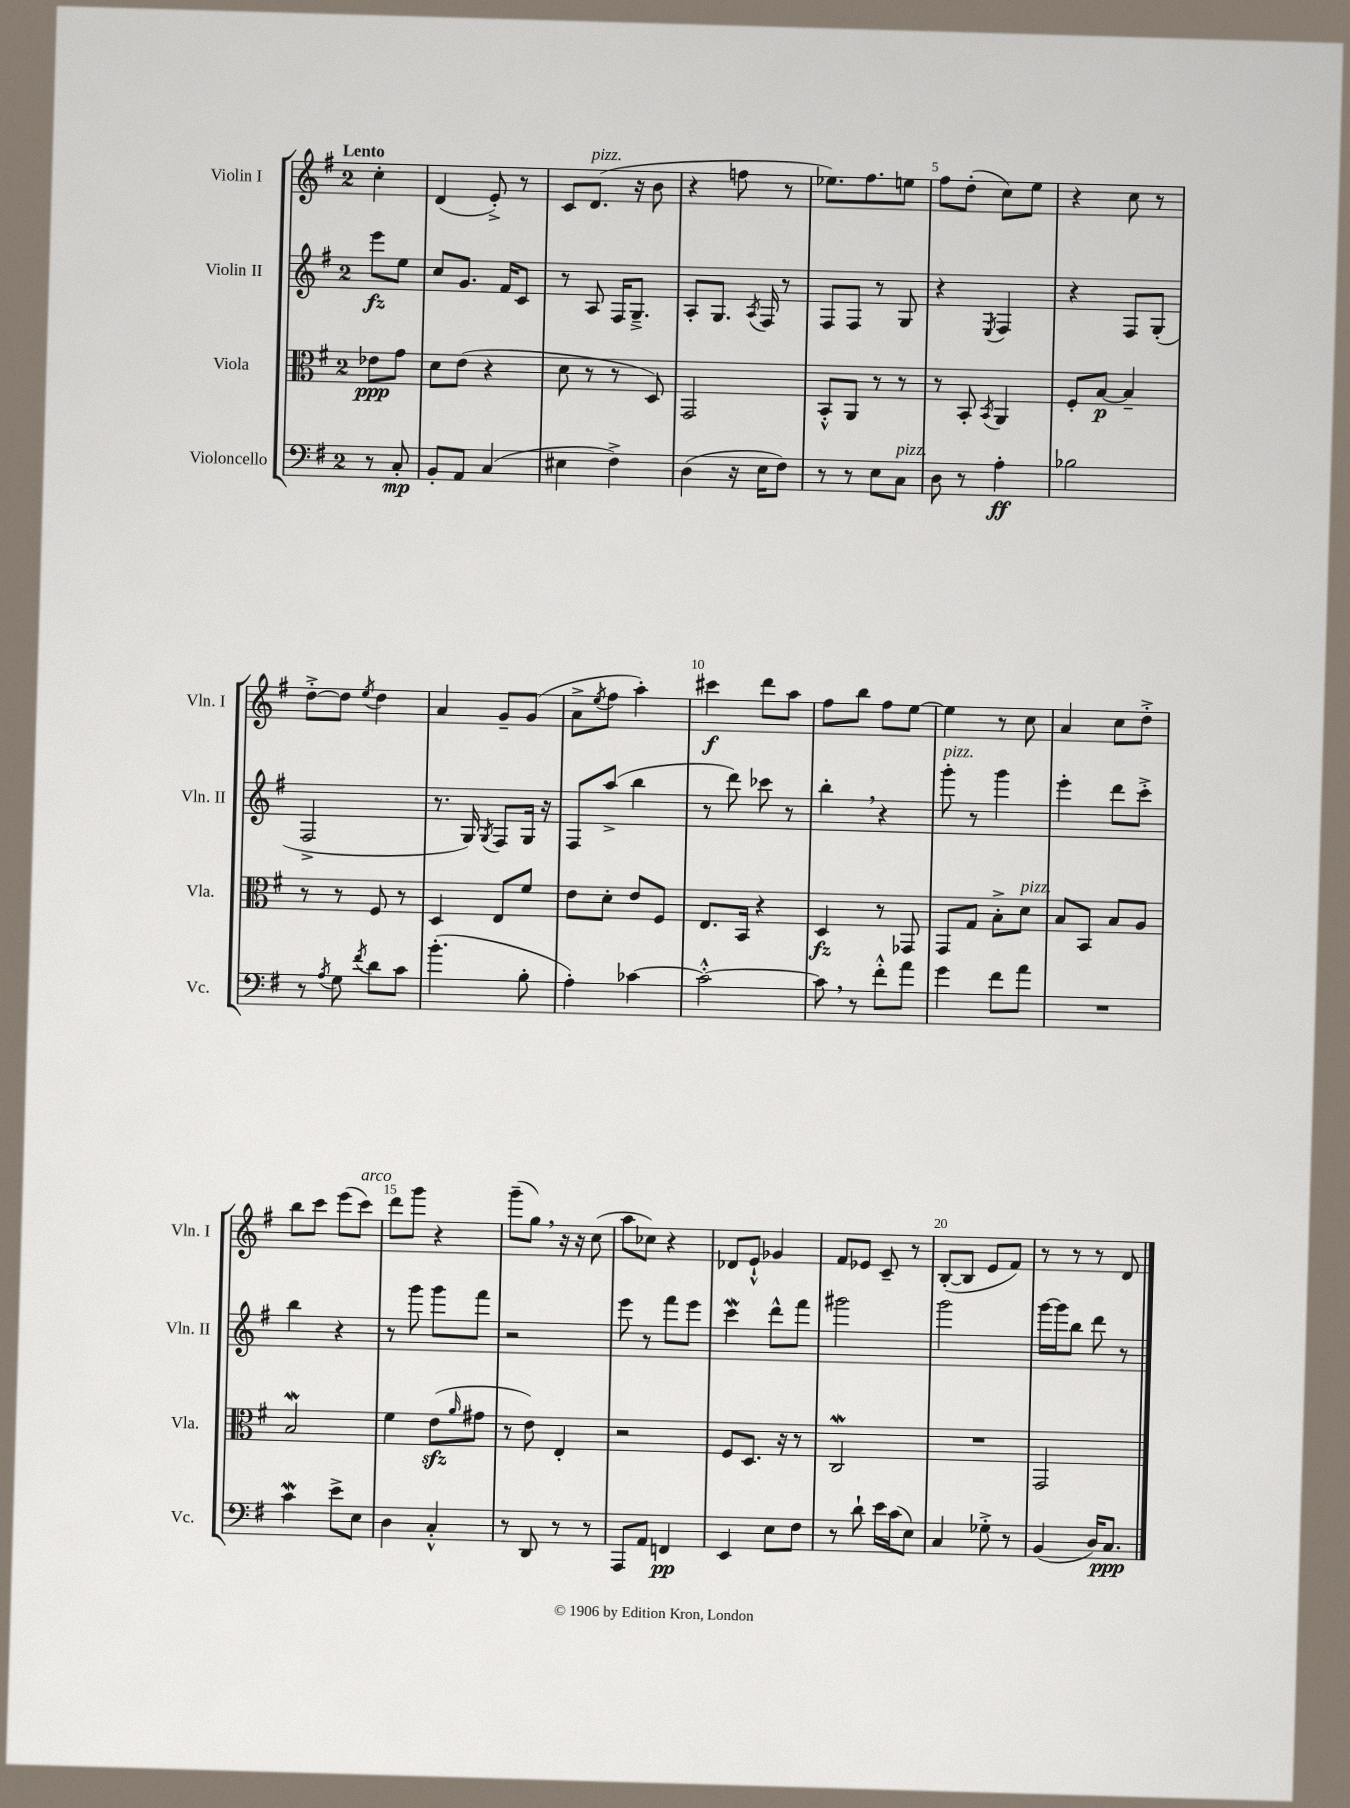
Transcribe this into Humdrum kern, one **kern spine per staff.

**kern	**dynam	**kern	**dynam	**kern	**dynam	**kern	**dynam
*part4	*part4	*part3	*part3	*part2	*part2	*part1	*part1
*staff4	*staff4	*staff3	*staff3	*staff2	*staff2	*staff1	*staff1
*I"Violoncello	*	*I"Viola	*	*I"Violin II	*	*I"Violin I	*
*I'Vc.	*	*I'Vla.	*	*I'Vln. II	*	*I'Vln. I	*
*clefF4	*	*clefC3	*	*clefG2	*	*clefG2	*
*k[f#]	*	*k[f#]	*	*k[f#]	*	*k[f#]	*
*M2/4	*	*M2/4	*	*M2/4	*	*M2/4	*
=	=	=	=	=	=	=	=
!	!	!	!	!	!	!LO:TX:a:B:t=Lento	!
8r	.	8e-X\L	ppp	8eee\L	fz	4cc'\	.
8C'/	mp	8g\J	.	8ee\J	.	.	.
=1	=1	=1	=1	=1	=1	=1	=1
8BB'/L	.	8d\L	.	8cc/L	.	(4d/	.
8AA/J	.	(8e\J	.	8.g/J	.	.	.
(4C/	.	4r	.	.	.	8e'^/)	.
.	.	.	.	16f#/KL	.	.	.
.	.	.	.	8c/J	.	8r	.
=2	=2	=2	=2	=2	=2	=2	=2
4E#X\	.	8d\	.	8r	.	8c/L	.
!	!	!	!	!	!	!LO:TX:a:i:t=pizz.	!
.	.	8r	.	8A/	.	(8.d/J	.
4F#^\)	.	8r	.	16F#/KL	.	.	.
.	.	.	.	8.G~^/J	.	16r	.
.	.	8D/)	.	.	.	8b\	.
=3	=3	=3	=3	=3	=3	=3	=3
(4D\	.	2GG/	.	8A'/L	.	4r	.
.	.	.	.	8.G/J	.	.	.
16r	.	.	.	.	.	8ffn\	.
.	.	.	.	8qA/	.	.	.
16E\KL	.	.	.	16F#/	.	.	.
8F#\J)	.	.	.	8r	.	8r	.
=4	=4	=4	=4	=4	=4	=4	=4
8r	.	8BB'^^/L	.	8F#/L	.	8.ee-X\L)	.
8r	.	8AA/J	.	8F#/J	.	.	.
.	.	.	.	.	.	8.ff#\	.
8E\L	.	8r	.	8r	.	.	.
!LO:TX:a:i:t=pizz.	!	!	!	!	!	!	!
8C\J	.	8r	.	8G/	.	8een\J	.
=5	=5	=5	=5	=5	=5	=5	=5
8D\	.	8r	.	4r	.	8ff#\L	.
8r	.	8BB'/	.	.	.	(8dd'\J	.
.	.	8qBB/	.	8qE/	.	.	.
4A'\	ff	4AA/	.	4F#/	.	8cc\L)	.
.	.	.	.	.	.	8ee\J	.
=6	=6	=6	=6	=6	=6	=6	=6
2B-X\	.	8F#'/L	.	4r	.	4r	.
.	.	[8B/J	p	.	.	.	.
.	.	4B~/]	.	8F#/L	.	8cc\	.
.	.	.	.	(8G'/J	.	8r	.
!!LO:LB:g=z
=7	=7	=7	=7	=7	=7	=7	=7
8r	.	8r	.	2F#^/	.	[8dd'^\L	.
8qA/	.	.	.	.	.	.	.
8G\	.	8r	.	.	.	8dd\J]	.
8qf#/	.	.	.	.	.	8qee/	.
8d\L	.	8F#/	.	.	.	4dd\	.
8c\J	.	8r	.	.	.	.	.
=8	=8	=8	=8	=8	=8	=8	=8
(4.b'\	.	4D/	.	8.r	.	4a/	.
.	.	.	.	16G/)	.	.	.
.	.	.	.	8qG/	.	.	.
.	.	8E/L	.	8F#/L	.	8g~/L	.
8B'\	.	8f#/J	.	16G/Jk	.	(8g/J	.
.	.	.	.	16r	.	.	.
=9	=9	=9	=9	=9	=9	=9	=9
4A'\)	.	8e\L	.	8F#/L	.	8a^\L	.
.	.	.	.	.	.	8qee/	.
.	.	8d'\J	.	(8aa^/J	.	8ff#\J	.
[4c-X\	.	8e/L	.	4bb\	.	4aa'\)	.
.	.	8F#/J	.	.	.	.	.
=10	=10	=10	=10	=10	=10	=10	=10
2c-'^^\_	.	8.E/L	.	8r	.	4ccc#X\	f
.	.	.	.	8ddd\)	.	.	.
.	.	16BB/Jk	.	.	.	.	.
.	.	4r	.	8ccc-X\	.	8ddd\L	.
.	.	.	.	8r	.	8aa\J	.
=11	=11	=11	=11	=11	=11	=11	=11
8c-,\]	.	4D/	fz	4bb',\	.	8ff#\L	.
8r	.	.	.	.	.	8bb\J	.
8f#'^^\L	.	8r	.	4r	.	8ff#\L	.
8a\J	.	8GG-X/	.	.	.	[8ee\J	.
=12	=12	=12	=12	=12	=12	=12	=12
!	!	!	!	!LO:TX:a:i:t=pizz.	!	!	!
4g\	.	8GG/L	.	8ggg'\	.	4ee\]	.
.	.	8G/J	.	8r	.	.	.
8f#\L	.	8B'^\L	.	4ggg\	.	8r	.
!	!	!LO:TX:a:i:t=pizz.	!	!	!	!	!
8a\J	.	8d\J	.	.	.	8cc\	.
=13	=13	=13	=13	=13	=13	=13	=13
2r	.	8B/L	.	4eee'\	.	4a/	.
.	.	8BB/J	.	.	.	.	.
.	.	8B/L	.	8ddd\L	.	8cc\L	.
.	.	8A/J	.	8ccc'^\J	.	8dd'^\J	.
!!LO:LB:g=z
=14	=14	=14	=14	=14	=14	=14	=14
4cw\	.	2BW/	.	4bb\	.	8bb\L	.
.	.	.	.	.	.	8ccc\J	.
8e^\L	.	.	.	4r	.	(8eee\L	.
!	!	!	!	!	!	!LO:TX:a:i:t=arco	!
8E\J	.	.	.	.	.	8ccc\J)	.
=15	=15	=15	=15	=15	=15	=15	=15
4D\	.	4f#\	.	8r	.	8ddd\L	.
.	.	.	.	8ggg\	.	8ggg\J	.
4C'^^/	.	(8ezz\L	.	8ggg\L	.	4r	.
.	.	16qqa/	.	.	.	.	.
.	.	8g#X\J	.	8fff#\J	.	.	.
=16	=16	=16	=16	=16	=16	=16	=16
8r	.	8r	.	2r	.	(8ggg~\L	.
8DD/	.	8e\)	.	.	.	8gg,\J)	.
8r	.	4E'/	.	.	.	16r	.
.	.	.	.	.	.	16r	.
8r	.	.	.	.	.	(8cc\	.
=17	=17	=17	=17	=17	=17	=17	=17
8AAA/L	.	2r	.	8eee\	.	8aa\L	.
8AA/J	.	.	.	8r	.	8cc-X\J)	.
4FFn/	pp	.	.	8fff#\L	.	4r	.
.	.	.	.	8eee\J	.	.	.
=18	=18	=18	=18	=18	=18	=18	=18
4EE/	.	8F#/L	.	4cccw\	.	8d-X/L	.
.	.	8.D/J	.	.	.	8e`^^/J	.
8E\L	.	.	.	8ddd^^\L	.	4g-X/	.
.	.	16r	.	.	.	.	.
8F#\J	.	8r	.	8fff#\J	.	.	.
=19	=19	=19	=19	=19	=19	=19	=19
8r	.	2Cw/	.	2ggg#X\	.	8f#/L	.
8d`\	.	.	.	.	.	8e-X/J	.
16e\LL	.	.	.	.	.	8c~/	.
(16c\J	.	.	.	.	.	.	.
8E\J)	.	.	.	.	.	8r	.
=20	=20	=20	=20	=20	=20	=20	=20
4C/	.	2r	.	2ggg\	.	([8B'/L	.
.	.	.	.	.	.	8B/J]	.
8G-X'^\	.	.	.	.	.	8e/L	.
8r	.	.	.	.	.	8f#/J)	.
=21	=21	=21	=21	=21	=21	=21	=21
(4BB/	.	2GG/	.	[16ggg\LL	.	8r	.
.	.	.	.	16ggg\J]	.	.	.
.	.	.	.	8bb\J	.	8r	.
16D/KL)	.	.	.	8ddd\	.	8r	.
8.C/J	ppp	.	.	.	.	.	.
.	.	.	.	8r	.	8d/	.
==	==	==	==	==	==	==	==
*-	*-	*-	*-	*-	*-	*-	*-
